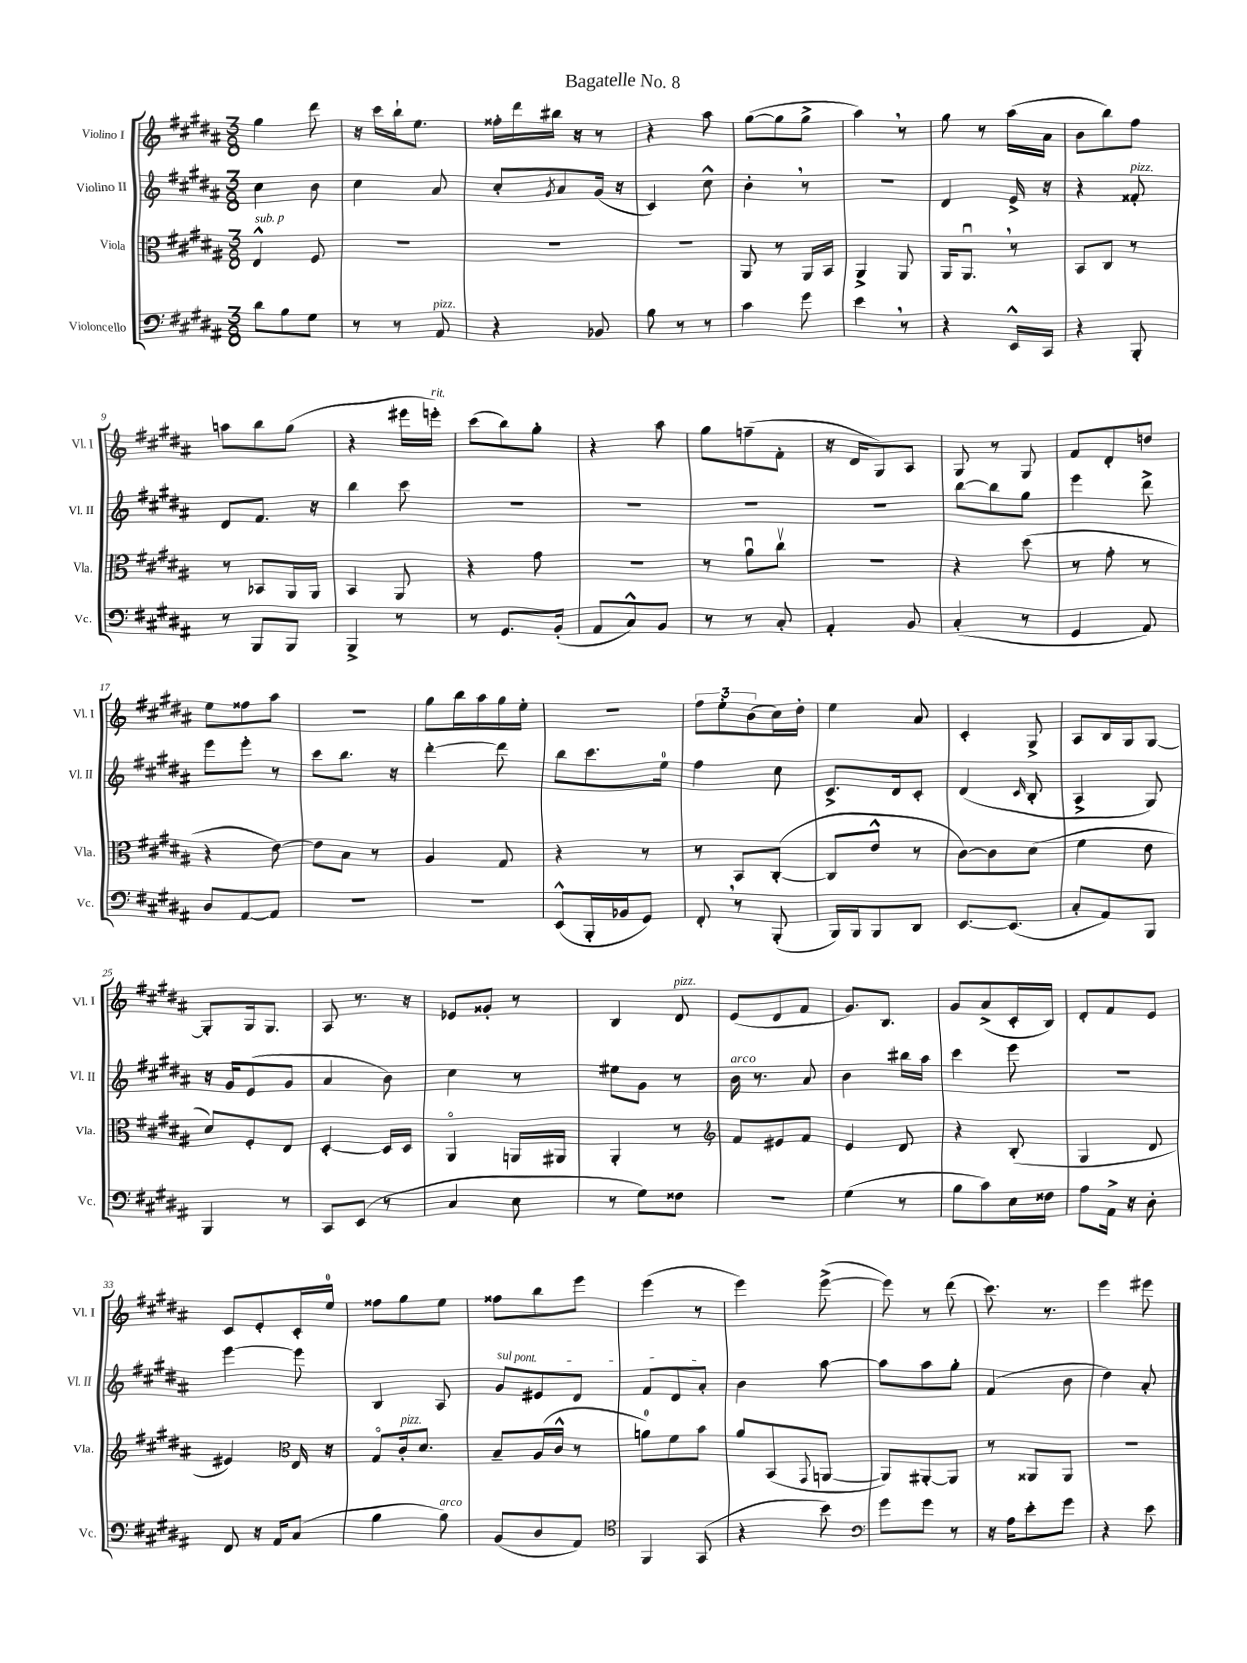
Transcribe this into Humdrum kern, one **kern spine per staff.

**kern	**kern	**kern	**kern
*staff4	*staff3	*staff2	*staff1
*clefF4	*clefC3	*clefG2	*clefG2
*k[f#c#g#d#a#]	*k[f#c#g#d#a#]	*k[f#c#g#d#a#]	*k[f#c#g#d#a#]
*M3/8	*M3/8	*M3/8	*M3/8
8d#	4E^^	4cc#	4gg#
8B	.	.	.
8G#	8F#	8b	8ddd#
=	=	=	=
8r	4.r	4cc#	16r
.	.	.	16ccc#
8r	.	.	16bb`
.	.	.	8.ee
8AA#	.	8a#	.
=	=	=	=
4r	4.r	8cc#'	16ff##'
.	.	.	16ddd#
.	.	8qg#	.
.	.	8a#	16bb#
.	.	.	16r
8BB-	.	(16g#	8r
.	.	16r	.
=	=	=	=
8B	4.r	4c#)	4r
8r	.	.	.
8r	.	8cc#^^	8aa#
=	=	=	=
4c#	8AA#	4b'	([8gg#
.	8r	.	8gg#]
8g#	16AA#	8r	8gg#^
.	16BB	.	.
=	=	=	=
4e	4AA#^	4.r	4aa#)
8r	8AA#	.	8r
=	=	=	=
4r	16AA#	4d#	8gg#
.	8.AA#u	.	.
.	.	.	8r
16EE^^	8r	16e^	(16aa#
16CC#	.	16r	16a#
=	=	=	=
4r	8BB	4r	8b
.	8C#	.	8bb)
8BBB'	8r	8f##'	8ff#
=	=	=	=
8r	8r	8d#	8aa
8BBB	8BB-	8.f#	8bb
8BBB	16AA#	.	(8gg#
.	16AA#	16r	.
=	=	=	=
4BBB^	4BB	4bb	4r
8r	8AA#	8ccc#	16eee#
.	.	.	16eee')
=	=	=	=
8r	4r	4.r	(8ccc#
8.GG#	.	.	8bb)
.	8g#	.	8gg#'
(16BB'	.	.	.
=	=	=	=
8AA#	4.r	4.r	4r
8C#^^)	.	.	.
8BB	.	.	8aa#
=	=	=	=
8r	8r	4.r	8gg#
8r	8a#u	.	(8ff~
8C#'	8cc#v	.	8f#'
=	=	=	=
4AA#'	4.r	4.r	16r
.	.	.	16d#
.	.	.	8G#)
8BB	.	.	8A#
=	=	=	=
(4C#'	4r	[8bb	8G#
.	.	8bb]	8r
8r	(8dd#	8gg#	8G#
=	=	=	=
4GG#	8r	4eee	8f#
.	8g#'	.	8d#'
8AA#)	8r	8ddd#^	8dd
=	=	=	=
8D#	4r	8eee	8ee
[8AA#	.	8eee'	8ff##
8AA#]	[8e)	8r	8aa#
=	=	=	=
4.r	8e]	8ccc#	4.r
.	8B	8.bb	.
.	8r	.	.
.	.	16r	.
=	=	=	=
4.r	4A#	[4ddd#'	8gg#
.	.	.	16bb
.	.	.	16aa#
.	8G#	8ddd#]	16gg#
.	.	.	16ee'
=	=	=	=
(8EE^^	4r	8bb	4.r
16BBB'	.	8.ccc#	.
16BB-	.	.	.
8GG#)	8r	.	.
.	.	16ee	.
=	=	=	=
8FF#'	8r	4ff#	12ff#
.	.	.	12ee'
8r	8BB	.	.
.	.	.	(12b
(8BBB'	([8C#'	8cc#	16cc#)
.	.	.	16dd#'
=	=	=	=
16BBB)	8C#]	8.c#^	4ee
16BBB	.	.	.
8BBB	8e^^	.	.
.	.	16d#	.
8DD#	8r	8c#'	8a#
=	=	=	=
[8.EE	[8c#)	(4d#	4c#'
.	8c#]	.	.
(8.EE]	.	.	.
.	.	16qqc#	.
.	(8d#	8B'	8G#^
=	=	=	=
8C#'	4f#	4A#^	8A#
8AA#)	.	.	16B
.	.	.	16G#
8BBB	8e	8G#)	[8G#
=	=	=	=
4BBB	8d#)	16r	8G#']
.	.	16g#	.
.	8F#'	(8e	16G#
.	.	.	8.G#
8r	8E	8g#	.
=	=	=	=
8CC#	[4D#'	4a#	8A#
(8EE	.	.	8.r
8r	16D#]	8b)	.
.	16D#	.	16r
=	=	=	=
4C#	4AA#o	4cc#	8e-
.	.	.	8g##'
8E	16AA	8r	8r
.	16AA#	.	.
=	=	=	=
8r	4AA#'	8ee#	4B
8G#)	.	8g#	.
8F##	8r	8r	8d#
=	=	=	=
*	*clefG2	*	*
4.r	8f#	16b	(8e
.	.	8.r	.
.	8e#	.	8d#
.	8f#	8a#	8f#
=	=	=	=
(4G#	4e	4b	8.g#)
.	.	.	8.B
8r	8d#	16bb#	.
.	.	16aa#	.
=	=	=	=
8B	4r	4ccc#	8g#
8c#)	.	.	(8a#^
16E	(8B'	8eee	16c#'
16F##	.	.	16B)
=	=	=	=
8A#	4G#	4.r	8d#'
16AA#^	.	.	8f#
16r	.	.	.
8D#'	8d#	.	8e
=	=	=	=
8FF#	4e#)	[4eee	8c#
16r	.	.	8e'
16AA#	.	.	.
*	*clefC3	*	*
(8C#	16E	8eee]	16c#'
.	16r	.	16ee
=	=	=	=
4B	8G#o	4B	8ff##
.	16c#'	.	8gg#
.	8.d#	.	.
8B)	.	8A#	8ee
=	=	=	=
(8BB	8B~	8g#	8ff##
8D#	(16A#	8e#	8bb
.	16c#^^	.	.
8AA#)	8r	8d#	8eee
=	=	=	=
*clefC4	*	*	*
4FF#	8a)	8f#	(4eee
.	8f#	8d#	.
(8GG#	8b	8a#'	8r
=	=	=	=
4r	8a#	4b	4eee)
.	(8BB	.	.
.	8qqGG#	.	.
8b)	[8AA	[8aa#	([8eee^
=	=	=	=
*clefF4	*	*	*
8g#	8AA])	8aa#]	8eee])
8g#	[8AA#'	8aa#	8r
8r	8AA#]	8gg#'	(8ddd#
=	=	=	=
16r	8r	(4f#	8.ccc#)
16A#	.	.	.
8e'	8AA##	.	.
.	.	.	8.r
8g#	8AA##	8b	.
=	=	=	=
4r	4.r	4dd#)	4eee
8e	.	8a#'	8eee#
==	==	==	==
*-	*-	*-	*-
